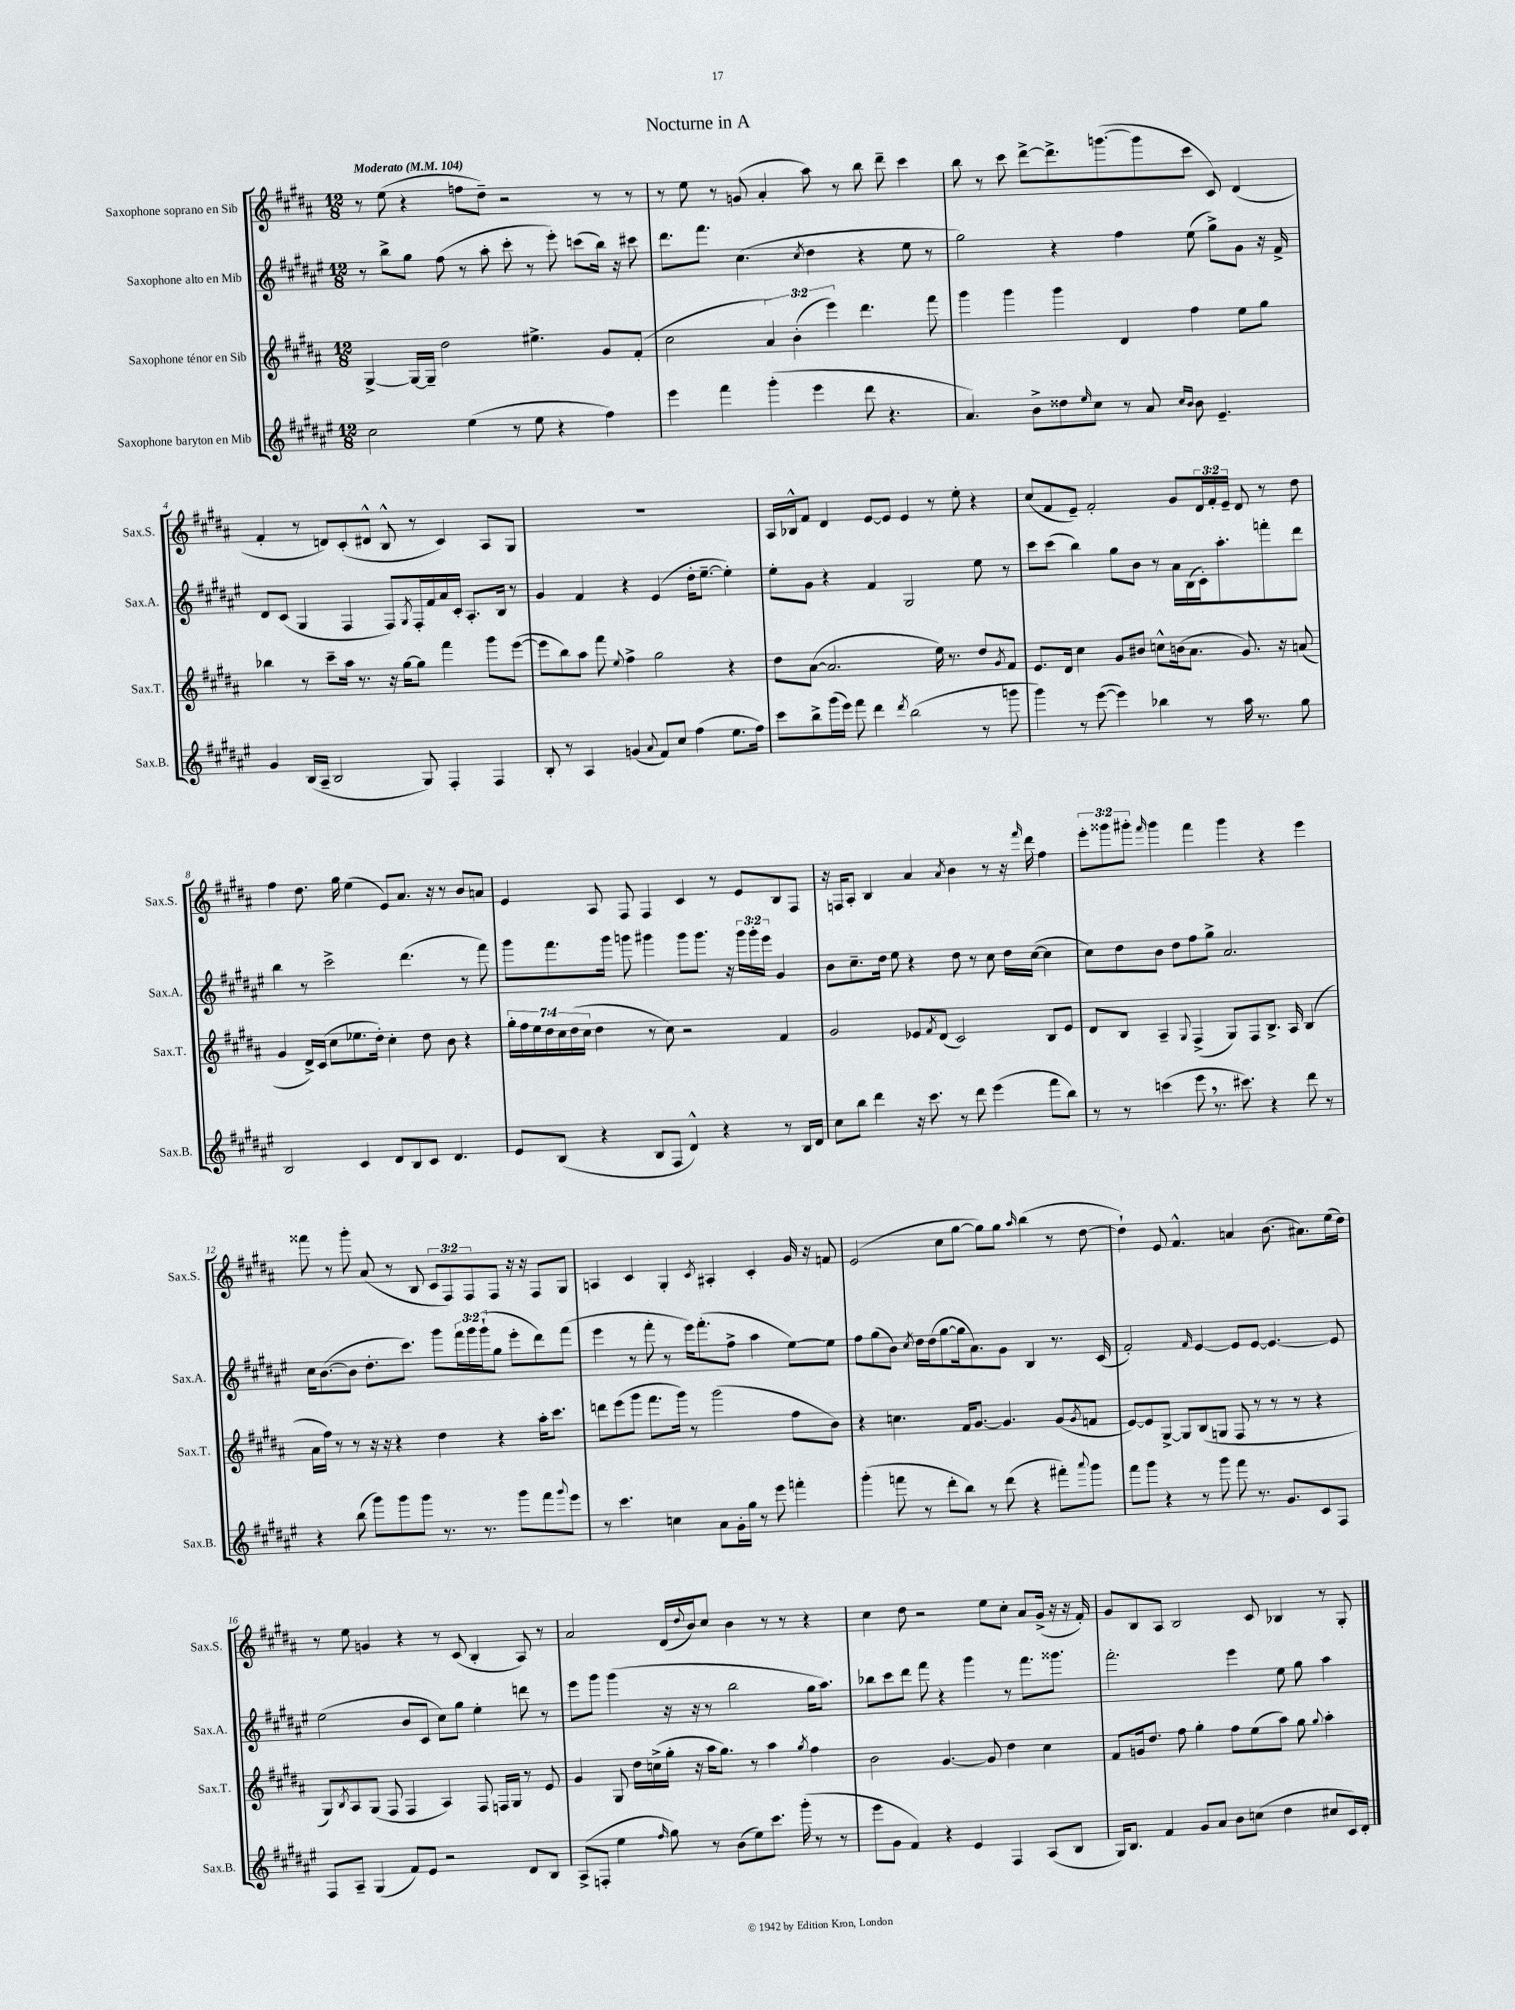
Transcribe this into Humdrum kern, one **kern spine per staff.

**kern	**kern	**kern	**kern
*part4	*part3	*part2	*part1
*staff4	*staff3	*staff2	*staff1
*I"Saxophone baryton en Mib	*I"Saxophone ténor en Sib	*I"Saxophone alto en Mib	*I"Saxophone soprano en Sib
*I'Sax.B.	*I'Sax.T.	*I'Sax.A.	*I'Sax.S.
*clefG2	*clefG2	*clefG2	*clefG2
*k[f#c#g#d#a#e#]	*k[f#c#g#d#a#]	*k[f#c#g#d#a#e#]	*k[f#c#g#d#a#]
*M12/8	*M12/8	*M12/8	*M12/8
*MM104	*MM104	*MM104	*MM104
=1	=1	=1	=1
!	!	!	!LO:TX:a:B:t=Moderato
2cc#\	[4G#^/	8r	8r
.	.	8bb^\L	(8ee\
.	16G#/LL_	8gg#\J	4r
.	16G#~/JJ]	.	.
.	2dd#\	(8ff#\	.
(4ee#\	.	8r	8ffn\L
.	.	8aa#'\	8dd#~\J)
8r	.	8ccc#'\	2r
8ee#\	4.ee#X^\	8r	.
4r	.	8eee#'\)	.
.	.	(8cccn\L	.
4ff#\)	8g#/L	16bb\Jk)	8r
.	.	16r	.
.	(8f#'/J	8ccc#X\	8r
=2	=2	=2	=2
4eee#\	2cc#\	8.ddd#\L	8r
.	.	.	8ee\
.	.	8.fff#\J	.
4fff#\	.	.	8r
.	.	(4.cc#\	(8gn/
(4ggg#'\	6a#/)	.	4a#'/
.	(6b'\	.	.
.	.	8qcc#/	.
4eee#\	.	4dd#\	8aa#\)
.	6eee\)	.	.
.	.	.	8r
8ddd#\	4.ddd#\	4r	8bb\
4.r	.	.	8ddd#~\
.	.	8ee#\	4ccc#\
.	8fff#\	8r	.
=3	=3	=3	=3
4.a#/)	4ggg#\	2gg#\)	8bb\
.	.	.	8r
.	4ggg#\	.	8ccc#\
8b^\L	.	.	[8ddd#^\L
8dd##X\	4ggg#\	4r	8.ddd#^\]
16qqee#/	.	.	.
8cc#\J	.	.	.
.	.	.	([8.gggn\
8r	4d#/	4ff#\	.
8a#/	.	.	8ggg\]
16qqcc#/LL	.	.	.
16qqb/JJ	.	.	.
8b\	4ff#\	(8ee#\	8ccc#\J
4.e#~/	.	8gg#^\L)	8c#/)
.	8ee\L	8g#\J	(4d#/
.	8gg#\J	16r	.
.	.	16f#^/	.
!!LO:LB:g=z
=4	=4	=4	=4
4g#/	4bb-X\	8d#/L	4f#'/
.	.	(8c#/J	.
(16B/LL	8r	4G#/	8r
16A#~/JJ	.	.	.
2B/	8ccc#~\L	.	8dn/L)
.	16aa#\Jk	4F#/	(8c#'/
.	8.r	.	.
.	.	.	8d#X^^/J
.	16r	8F#/L)	8B^^/
.	[16gg#\KL	.	.
.	.	8qG#/	.
8G#/)	8gg#\J]	16F#'/L	8r
.	.	16f#/	.
4F#'/	4fff#\	16a#/	4c#/)
.	.	16c#'/JJ	.
.	.	8.A#'/L	.
4F#/	8ggg#\L	.	8A#/L
.	.	16B/Jk	.
.	([8eee\J	8r	8G#/J
=5	=5	=5	=5
8B'/	8eee\L]	4g#/	1.r
8r	8bb\)	.	.
4A#/	8aa#\J	4f#/	.
.	8fff#\	.	.
.	8qqee/	.	.
(4gn/	4ff#^\	4r	.
8qqa#/	.	.	.
8f#/L)	2gg#\	(4e#/	.
8cc#/J	.	.	.
(4ff#\	.	16dd#'\KL	.
.	.	[8.ee#~\J	.
8.ee#\L	4r	4ee#'\])	.
16ff#\Jk)	.	.	.
=6	=6	=6	=6
8ccc#\L	8dd#\L	8ee#'\L	16A#/LL
.	.	.	16B-X^^/J
8bb^\	([8a#\J	8g#\J	8f#/J
(16ggg#\L	2.a#/]	4r	4d#/
16eee#\JJ)	.	.	.
8fff#\	.	.	.
4ddd#\	.	4f#/	[8e/L
.	.	.	8e/J]
8qddd#/	.	.	.
(2bb\	.	2G#/	4e/
.	16ee\)	.	8r
.	8.r	.	.
.	.	.	8ee'\
8r	8dd#/L	8ee#\	4r
.	8qg#/	.	.
8gggn\	8f#/J	8r	.
=7	=7	=7	=7
4ggg#\)	8.e/L	8ccc#\L	(8cc#/L
.	.	(8ccc#\J	8f#/
.	16d#/Jk	.	.
8r	4cc#\	4bb\)	8e~/J)
([8eee#\	.	.	2f#'/
4eee#\])	8g#/L	8gg#\L	.
.	8b#X/J	8b\J	.
4bb-X\	8ccn^^\L	8r	.
.	(16bn\k	16a#\LL	8g#/L
.	8.a#\J	(16B\	.
8r	.	16c#'\J)	24d#/L
.	.	.	24f#'/
.	.	8.aa#'\	.
.	.	.	24e~/JJ
16aa#\	8.g#/)	.	8d#/
8.r	.	.	.
.	.	8fffn'\	8r
.	16r	.	.
8gg#\	(8an/	8ddd#\J	8dd#\
!!LO:LB:g=z
=8	=8	=8	=8
2B/	4g#/	4bb\	4ff#\
.	16d#^/LL)	8r	8.dd#\
.	(16c#/JJ	.	.
.	8cc#\L	2ccc#^\	.
.	.	.	16gg#\
4c#/	8.ee-X\	.	(4ee\
.	16dd#'\Jk)	.	.
8d#/L	4cc#'\	.	8e/L)
8B/	.	(4.ddd#\	8.a#/J
8c#/J	8dd#\	.	.
.	.	.	16r
4.d#/	8b\	.	8r
.	4r	8r	8b/L
.	.	8fff#\)	8an/J
=9	=9	=9	=9
8e#/L	28gg#'\LL	8ggg#\L	4e/
.	28ff#\	.	.
.	28ee\	.	.
.	28dd#\	.	.
(8B/J	.	8.fff#\	.
.	28cc#\	.	.
.	(28dd#\	.	.
.	28cc#\JJ	.	.
4r	4dd#\	.	8A#/
.	.	16ggg#\Jk	.
.	.	8gggn\	8F#/
8B/L	8r	4ggg#X\	4F#/
8F#/J	8cc#\)	.	.
4d#^^/)	2r	8ggg#\L	4c#/
.	.	8.ggg#\J	.
4r	.	.	8r
.	.	16r	.
.	.	24ggg#\LL	8e/L
.	.	24ggg#'\	.
.	.	24eee#\JJ	.
8r	4f#/	4g#/	8B/
16B/LL	.	.	8F#/J
16d#/JJ	.	.	.
=10	=10	=10	=10
8cc#\L	2g#/	8b\L	16r
.	.	.	16Fn/KL
8bb\J	.	8.cc#~\	8A#'/J
4ddd#\	.	.	4B/
.	.	16dd#\Jk	.
.	.	8ee#\	.
16r	8e-X/L	4r	4a#/
8.ccc#\	.	.	.
.	8qf#/	.	.
.	(8d#/J	.	.
.	.	.	8qa#/
8r	2c#/)	8dd#\	4b\
8ddd#\	.	8r	.
(4eee#\	.	8cc#\	8r
.	.	16dd#\LL	16r
.	.	.	16qqfff#/
.	.	([16cc#\JJ	16ddd#\
8fff#\L	8B/L	4cc#\]	4ff#\
8bb\J)	8e-/J	.	.
=11	=11	=11	=11
8r	8d#/L	8cc#\L)	12eee'\L
.	.	.	12ggg##X\
8r	8B/J	8dd#\	.
.	.	.	12ggg#X'\J
.	.	.	16qqfff#/
(4cccn\	4A#~/	8b\J	4ggg#\
.	.	8dd#\L	.
.	8qqG#/	.	.
8eee#,\	(4F#^/	8ff#\	4fff#\
8.r	.	8gg#^\J	.
.	8G#/L)	2.a#/	4ggg#\
8.ccc#X\)	.	.	.
.	8F#/	.	.
4r	8.B^/J	.	4r
.	16A#/	.	.
8ddd#\	(4B/	.	4eee\
8r	.	.	.
!!LO:LB:g=z
=12	=12	=12	=12
4r	16a#\LL	16cc#\KL	8fff##X\
.	16ff#\JJ)	([8.b\	.
.	8r	.	8r
(8bb\	8r	8b\J]	8ggg#'\
8ggg#\L)	16r	8.dd#'\L	(8a#/
.	16r	.	.
8ggg#\	4r	.	8r
.	.	8.ccc#\J)	.
8ggg#\J	.	.	8B/
8.r	4dd#\	8ggg#\L	12c#/L
.	.	.	12F#/)
.	.	24fff#\L	.
.	.	24ggg#\	12F#/
8.r	.	.	.
.	.	(24ggg#`\J	.
.	4r	8gg#\J	8F#/J
8ggg#\L	.	8eee#'\L	16r
.	.	.	16r
8fff#\	16aa#'\KL	8ddd#\)	8F#/L
.	8.ccc#\J	.	.
8qqggg#/	.	.	.
8eee#\J	.	(8fff#\J	8G#/J
=13	=13	=13	=13
8r	8dddn\L	4eee#\	4An/
4.ccc#\	(8eee\	.	.
.	8ggg#\J	8r	4c#/
.	8.fff#\L	8fff#'\	.
4ccn\	.	8r	4G#'/
.	16ggg#\Jk)	.	.
.	8r	16eee#\KL)	.
.	.	(8.fff#'\	.
.	.	.	8qc#/
8a#\L	(2ggg#\	.	4A#X'/
16g#'\L	.	8ff#^\J	.
16gg#\JJ	.	.	.
8r	.	4aa#\	4c#'/
8eee#\	.	.	.
4fffn'\	8ff#\L	[8ee#\L)	16g#/
.	.	.	16r
.	8b\J)	8ee#\J]	8fn/
=14	=14	=14	=14
(4ggg#'\	4r	8ff#\L	(2e/
.	.	(8gg#\	.
8fffn\	4.ccn\	8b\J)	.
.	.	8qcc#/	.
8r	.	16dd#\LL	.
.	.	(16dd#\J	.
8ddd#'\L	.	[8gg#\	8cc#\L
8bb\J)	16f#/KL	16gg#\k]	[8gg#\J
.	[8.g#/J	8.a#\)	.
8r	.	.	8gg#\L])
(8ddd#\	4.g#/]	8g#\J	8gg#\J
.	.	.	16qqaa#/
4r	.	4B/	(4bb\
8fff#X'\L)	(8g#/L	8.r	8r
8qqaaa#/	8qg#/	.	.
8ggg#\J	8fn/J	.	[8dd#\
.	.	(16c#/	.
=15	=15	=15	=15
8fff#\L	[8e/L)	2f#'/)	4dd#`\])
8ggg#\J	8e/]	.	.
4r	[8G#^/J	.	8e/
.	8G#/L]	.	4.f#^^/
.	.	16qqf#/	.
8r	(8B/	[4e#/	.
8ggg#\	8Gn/J	.	.
8fff#\	8F#/	8e#/L]	4an/
8.r	8r	[8e#/J	.
.	8r	4.e#/_	(8.b\
8.g#/L	.	.	.
.	8r	.	.
.	.	.	8.a#X\L)
8c#/	4r	.	.
8F#/J	.	8e#/]	(16ee\L
.	.	.	16dd#\JJ)
!!LO:LB:g=z
=16	=16	=16	=16
8F#/L	8G#/L)	(2ee#\	8r
.	8qB/	.	.
8A#~/J	8A#/	.	8ee\
(4G#/	(8G#/J	.	4gn/
.	8F#/	.	.
8f#/L)	4F#/	8b/L	4r
8e#/J	.	8c#/J	.
2r	4A#/)	8cc#\L)	8r
.	.	8gg#\J	(8c#/
.	8F#/	4ee#'\	4B'/
.	16Fn/LL	.	.
.	16G#/JJ	.	.
8d#/L	8r	8dddn\	8A#/)
8B/J	8e/	8r	8r
=17	=17	=17	=17
(8A#^/L	4g#/	8eee#\L	2a#/
8Fn'/J	.	8ggg#\J	.
4ee#\	8G#/	(4ggg#\	.
.	16dd#\LL	.	.
.	(16ccn^\	.	.
16qqff#/	.	.	.
8gg#\)	16gg#'\JJ	16r	(16d#/LL
.	.	.	8qqdd#/
.	16r	16r	16b/J)
8r	16aa#\KL	8r	8cc#/J
.	8.gg#\J)	.	.
(8b\L	.	2bb\	4b\
8ee#\)	8r	.	.
8.ccc#\J	4aa#\	.	8r
.	.	.	8r
(16ggg#'\	.	.	.
.	8qgg#/	.	.
8r	4ff#\	16gg#\KL	4r
.	.	8.aa#\J)	.
8r	.	.	.
=18	=18	=18	=18
8eee#\L	2b\	8bb-X\L	4cc#\
8g#\J	.	8ccc#\	.
4f#/)	.	8ddd#\J	8dd#\
.	.	8fff#\	2r
4r	[4.g#/	4r	.
4e#/	.	4ggg#\	.
.	8g#/]	.	8ee\L
4F#/	4dd#\	8r	8cc#'\J
.	.	8.fff#\L	8a#/L
(8A#/L	4cc#\	.	(16g#^/Jk
.	.	8.ggg##X\J	16r
8B/J	.	.	16r
.	.	.	16f#'/)
=19	=19	=19	=19
16G#/KL)	8f#/L	2.fff#'\	8g#/L
8.B/J	.	.	.
.	16gn/k	.	8B/
.	8.dd#/J	.	.
4f#/	.	.	8A#/J
.	8ff#\	.	2B/
8g#/L	4gg#'\	.	.
8a#/J	.	.	.
8b\L	8ff#\L	4eee#\	.
(8ccn\J	(8ee\	.	8c#/
4dd#\	8aa#\J)	8ee#\	4B-X/
.	8gg#\	8gg#\	.
.	8qqgg#/	.	.
8cc#X/L	4aa#'\	4aa#\	8r
16c#/L)	.	.	8G#'/
16d#'/JJ	.	.	.
==	==	==	==
*-	*-	*-	*-
